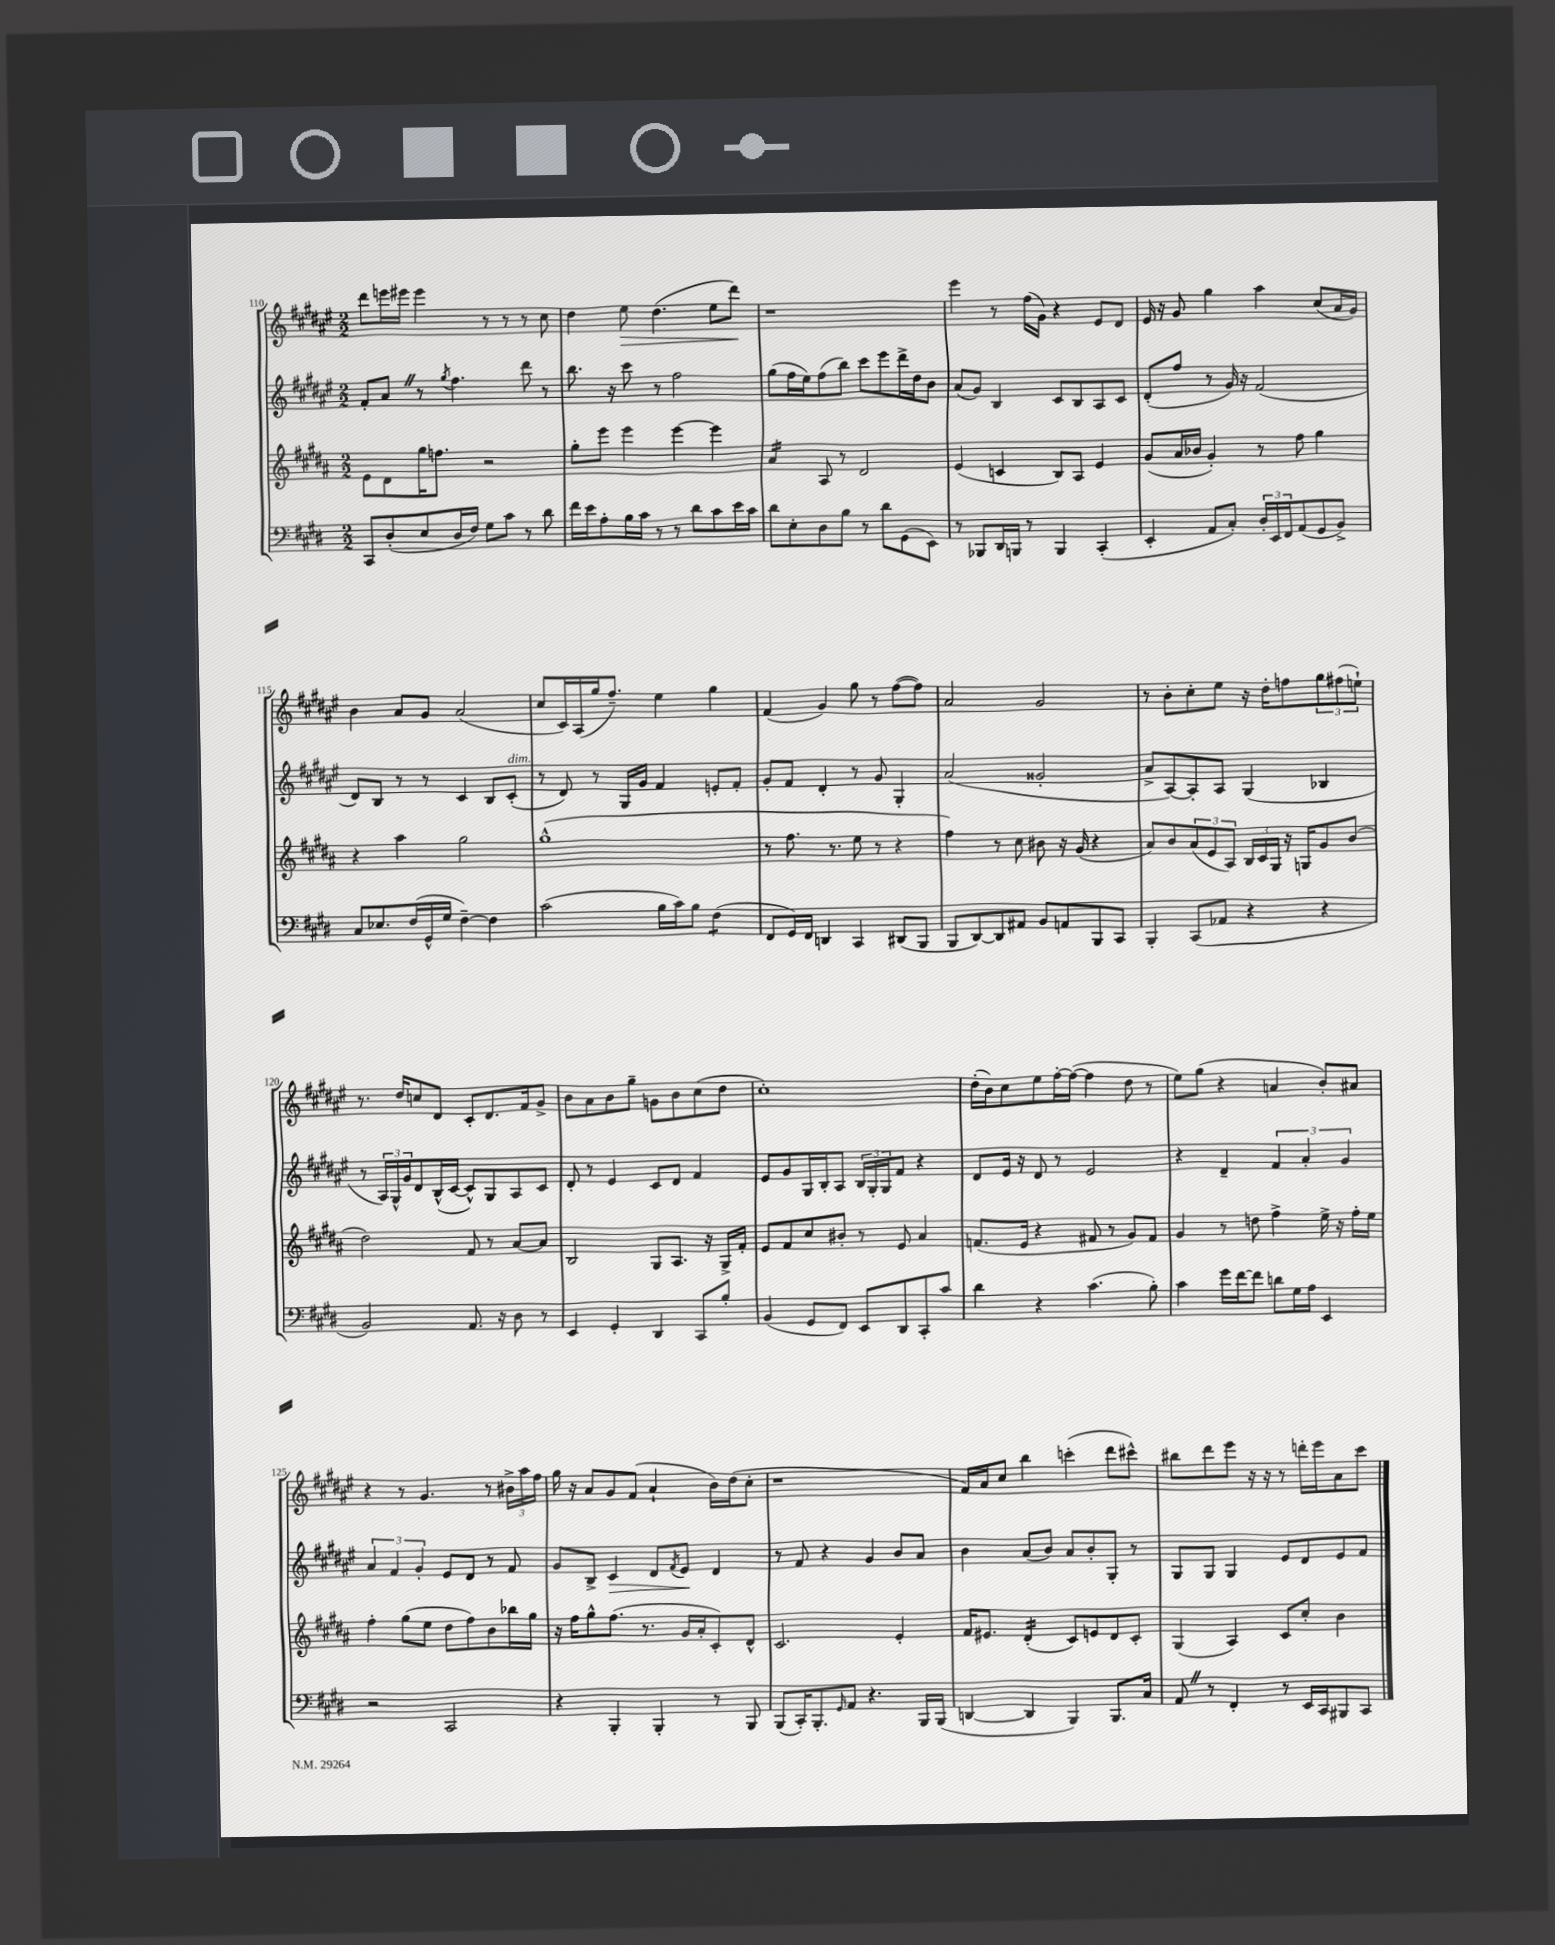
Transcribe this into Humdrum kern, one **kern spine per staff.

**kern	**kern	**kern	**kern
*staff4	*staff3	*staff2	*staff1
*clefF4	*clefG2	*clefG2	*clefG2
*k[f#c#g#d#]	*k[f#c#g#d#a#]	*k[f#c#g#d#a#e#]	*k[f#c#g#d#a#e#]
*M2/2	*M2/2	*M2/2	*M2/2
8CC#/L	8e\L	8f#'/L	8ddd#\L
(8D#'/	8d#\	8a#/J	16eee\L
.	.	.	16eee#\JJ
8E/	16gg#\K	8r	4eee#\
.	8.ff\J	.	.
.	.	8qgg#/	.
16D#/L	.	4.ff#\	.
16F#/JJ)	.	.	.
8G#\L	2r	.	8r
8c#\J	.	.	8r
8r	.	8ddd#\	8r
8d#\	.	8r	8cc#\
=	=	=	=
16f#\LL	8gg#'\L	8.bb\	4dd#\
16e\J	.	.	.
8A'\	8eee\J	.	.
.	.	16r	.
16B\L	4eee\	8ccc#\	8ee#\
16c#\JJ	.	.	.
8r	.	8r	(4.dd#\
8r	[4eee\	2ff#\	.
8d#\L	.	.	.
8c#\	4eee\]	.	8ee#\L
16e\L	.	.	8ddd#\J)
16c#\JJ	.	.	.
=	=	=	=
8d#\L	4a#/	(8gg#\L	1r
8E'\	.	16ff#\L	.
.	.	16ee#\J)	.
8D#\	8A#/	(8ff#\	.
8B\J	8r	8bb\J)	.
8r	2d#/	8ccc#\L	.
8d#\L	.	8eee#\	.
(8GG#\	.	16ddd#^\L	.
.	.	16dd#\J	.
8EE\J)	.	8b\J	.
=	=	=	=
8r	(4e/	(8a#/L	4eee#\
8BBB-/L	.	8g#/J)	.
16DD#/L	4c/	4B/	8r
16BBB/JJ	.	.	.
8r	.	.	(16ff#\LL
.	.	.	16g#\JJ)
4BBB/	8B/L)	8c#/L	4r
.	8A#/J	8B/	.
(4CC#'/	4e/	8A#/	8e#/L
.	.	8c#/J	8d#/J
=	=	=	=
4EE'/	(8g#/L	(8d#'/L	16e#/
.	.	.	16r
.	16a#/L	8ff#/J	8g#/
.	16b-/JJ	.	.
8AA/L	4g#'/)	8r	4gg#\
8C#'/J)	.	16g#/)	.
.	.	16r	.
24D#'/LL	8r	(2f#/	4aa#\
24EE/	.	.	.
24FF#/J	.	.	.
(8AA/	8ff#\	.	.
8GG#/	4gg#\	.	(8cc#/L
8BB^/J)	.	.	16a#/L
.	.	.	16g#/JJ)
=	=	=	=
8C#/L	4r	8d#/L)	4b\
8.E-/	.	8B/J	.
.	4aa#\	8r	8a#/L
(16F#/L	.	.	.
16GG#^^/	.	8r	8g#/J
16G#/JJ	.	.	.
[4F#~\)	2gg#\	4c#/	(2a#/
4F#\]	.	8B/L	.
.	.	(8c#'/J	.
=	=	=	=
(2c#\	(1gg#^^	8r	8cc#/L
.	.	8d#/)	16c#/L)
.	.	.	(16A#/
.	.	8r	16gg#/J
.	.	.	8.ff#~/J)
.	.	16G#/LL	.
.	.	16g#/JJ	.
16B\LL	.	4f#/	4ee#\
16c#\J)	.	.	.
8B\J	.	.	.
(4F#\	.	8e'/L	4gg#\
.	.	8f#'/J	.
=	=	=	=
8FF#/L	8r	8g#'/L	(4f#/
16GG#/L)	8.ff#\	8f#/J	.
16FF#/JJ	.	.	.
4DD/	.	4d#'/	4g#/)
.	8.r	.	.
4CC#/	8ee\	8r	8gg#\
.	8r	8g#/	8r
(8DD#/L	4r	4G#'/	([8ff#\L
8BBB/J	.	.	8ff#\]J)
=	=	=	=
8BBB/L	4ff#\)	(2a#/	2a#/
[8DD#/)	.	.	.
8DD#/]	8r	.	.
8AA#/J	8cc#\	.	.
8BB/L	8b#\	2g##'/	2g#/
8AA/	16r	.	.
.	(16g#/	.	.
8BBB/	4r	.	.
8CC#/J	.	.	.
=	=	=	=
4BBB'/	8a#/L)	8a#^/L	8r
.	8b/	[8A#/)	8b'\L
(8CC#/L	(12a#/	8A#'/]	8cc#'\
.	12e/	.	.
8AA-/J	.	8A#/J	8ee#\J
.	12A#/J)	.	.
4r	24B/LL	(4G#/	16r
.	24c#/	.	.
.	.	.	16dd#'\LK
.	24G#/JJ	.	.
.	16r	.	8ff\
.	16G/LK	.	.
4r	8g#/	4B-/	12gg#\
.	.	.	(12ff#\
.	(8b/J	.	.
.	.	.	12ee`\J)
=	=	=	=
2BB/)	2dd#\)	8r	8.r
.	.	24A#/LL)	.
.	.	24G#^^/	.
.	.	.	16dd#/LK
.	.	24g#/J	.
.	.	8d#/	8cc/
.	.	(16B^^/L	8d#/J
.	.	[16c#/JJ	.
8.AA/	8f#/	8c#^^/]L)	8c#'/L
.	8r	8G#/	8.d#/
16r	.	.	.
8D#\	[8a#/L	8A#/	.
.	.	.	16f#/k
8r	8a#/]J	8c#/J	8g#^/J
=	=	=	=
4EE/	2B/	8d#'/	8b\L
.	.	8r	8a#\
4GG#'/	.	4e#/	8b\
.	.	.	8gg#~\J
4DD#/	8G#/L	8c#/L	8g\L
.	8.A#/J	8d#/J	8b\
8CC#/L	.	4f#/	(8cc#\
.	16r	.	.
8B'/J	16G#^/LL	.	8dd#\J
.	16f#'/JJ	.	.
=	=	=	=
(4BB/	8e/L	8e#/L	1cc#')
.	8f#/	8g#/	.
8GG#/L	8cc#/	16G#/L	.
.	.	16B'/J	.
8FF#/J)	8b#'/J	8A#/J	.
8EE/L	8r	24B/LL	.
.	.	24G#'/	.
.	.	24G#/J	.
8DD#/	8e/	8f#/J	.
8CC#'/	4a#/	4r	.
8c#/J	.	.	.
=	=	=	=
4d#\	(8.f/L	8d#/L	(16dd#'\LL
.	.	.	16b\J)
.	.	16e#/Jk	8cc#\
.	16e/Jk	16r	.
4r	4r	8d#/	8ee#\
.	.	8r	[16ff#'\L
.	.	.	(16ff#\_JJ
(4.c#\	8f#/	2e#/	4ff#\]
.	8r	.	.
.	8g#/L)	.	8dd#\
8B'\)	8f#/J	.	8r
=	=	=	=
4c#\	4g#/	4r	8ee#\L)
.	.	.	(8gg#\J
16g#\LL	8r	4d#~/	4r
[16f#\J	.	.	.
8f#\]J	8dd\	.	.
8d\L	4ff#^\	6f#/	4a/
16G#\L	.	.	.
.	.	6a#'/	.
16A\JJ	.	.	.
4EE/	16ee^\	.	8b'/L)
.	16r	.	.
.	.	6g#/	.
.	16ff#'\LL	.	8a#/J
.	16ee\JJ	.	.
=	=	=	=
2r	4ff#'\	6a#/	4r
.	.	6f#/	.
.	(8gg#\L	.	8r
.	.	6g#'/	.
.	8ee\J	.	4.g#/
2CC#/	8dd#\L	8e#/L	.
.	8ff#\)	8d#/J	.
.	8b\	8r	8r
.	16bb-\L	8f#/	24b#^\LL
.	.	.	24aa#\
.	16gg#\JJ	.	.
.	.	.	24ff#\JJ
=	=	=	=
4r	16r	8g#/L	16gg#\
.	16ff#\LK	.	16r
.	8gg#^^\	8B^/J	8a#/L
4BBB'/	(8.ff#\J	4c#/	8g#/
.	.	.	(8f#/J
.	8.r	.	.
4BBB'/	.	8d#/L	4a#`/
.	.	8qf#/	.
.	16g#/LL	8e#/J	.
.	16a#'/J	.	.
8r	8c#'/)	4d#/	16b\LL)
.	.	.	(16dd#\J
8BBB/	8d#^^/J	.	8cc#'\J
=	=	=	=
(8BBB/L	2.c#/	8r	1r
16CC#'/K)	.	8f#/	.
8.BBB'/	.	.	.
.	.	4r	.
16qqGG#/	.	.	.
8AA/J	.	.	.
4.r	.	4g#/	.
.	4e'/	8b/L	.
16BBB/LL	.	8a#/J	.
(16BBB/JJ	.	.	.
=	=	=	=
[4DD/	16f#/LK	4b\	16f#/LL)
.	8.e#/J	.	16a#/J
.	.	.	8cc#/J
4DD/]	(4d#'/	(8a#/L	4bb\
.	.	8b/J)	.
4BBB/)	8c#/L)	8a#/L	(4ccc'\
.	8e/	8b'/	.
8.BBB/L	8d#/	8G#'/J	8ddd#\L
.	8c#'/J	8r	8ccc#^^\J)
16C#/Jk	.	.	.
=	=	=	=
8AA/	(4G#/	8G#/L	8bb#\L
8r	.	8G#/J	8ddd#\
4FF#'/	4A#/)	4G#/	8eee#\J
.	.	.	16r
.	.	.	16r
8r	8c#/L	8e#/L	8r
16EE/LL	8cc#'/J	8d#/	16ddd'\LL
16CC#/J	.	.	16eee#\J
8BBB#/	4b\	8e#/	8a#\
8CC#/J	.	8f#/J	8ccc#\J
==	==	==	==
*-	*-	*-	*-
